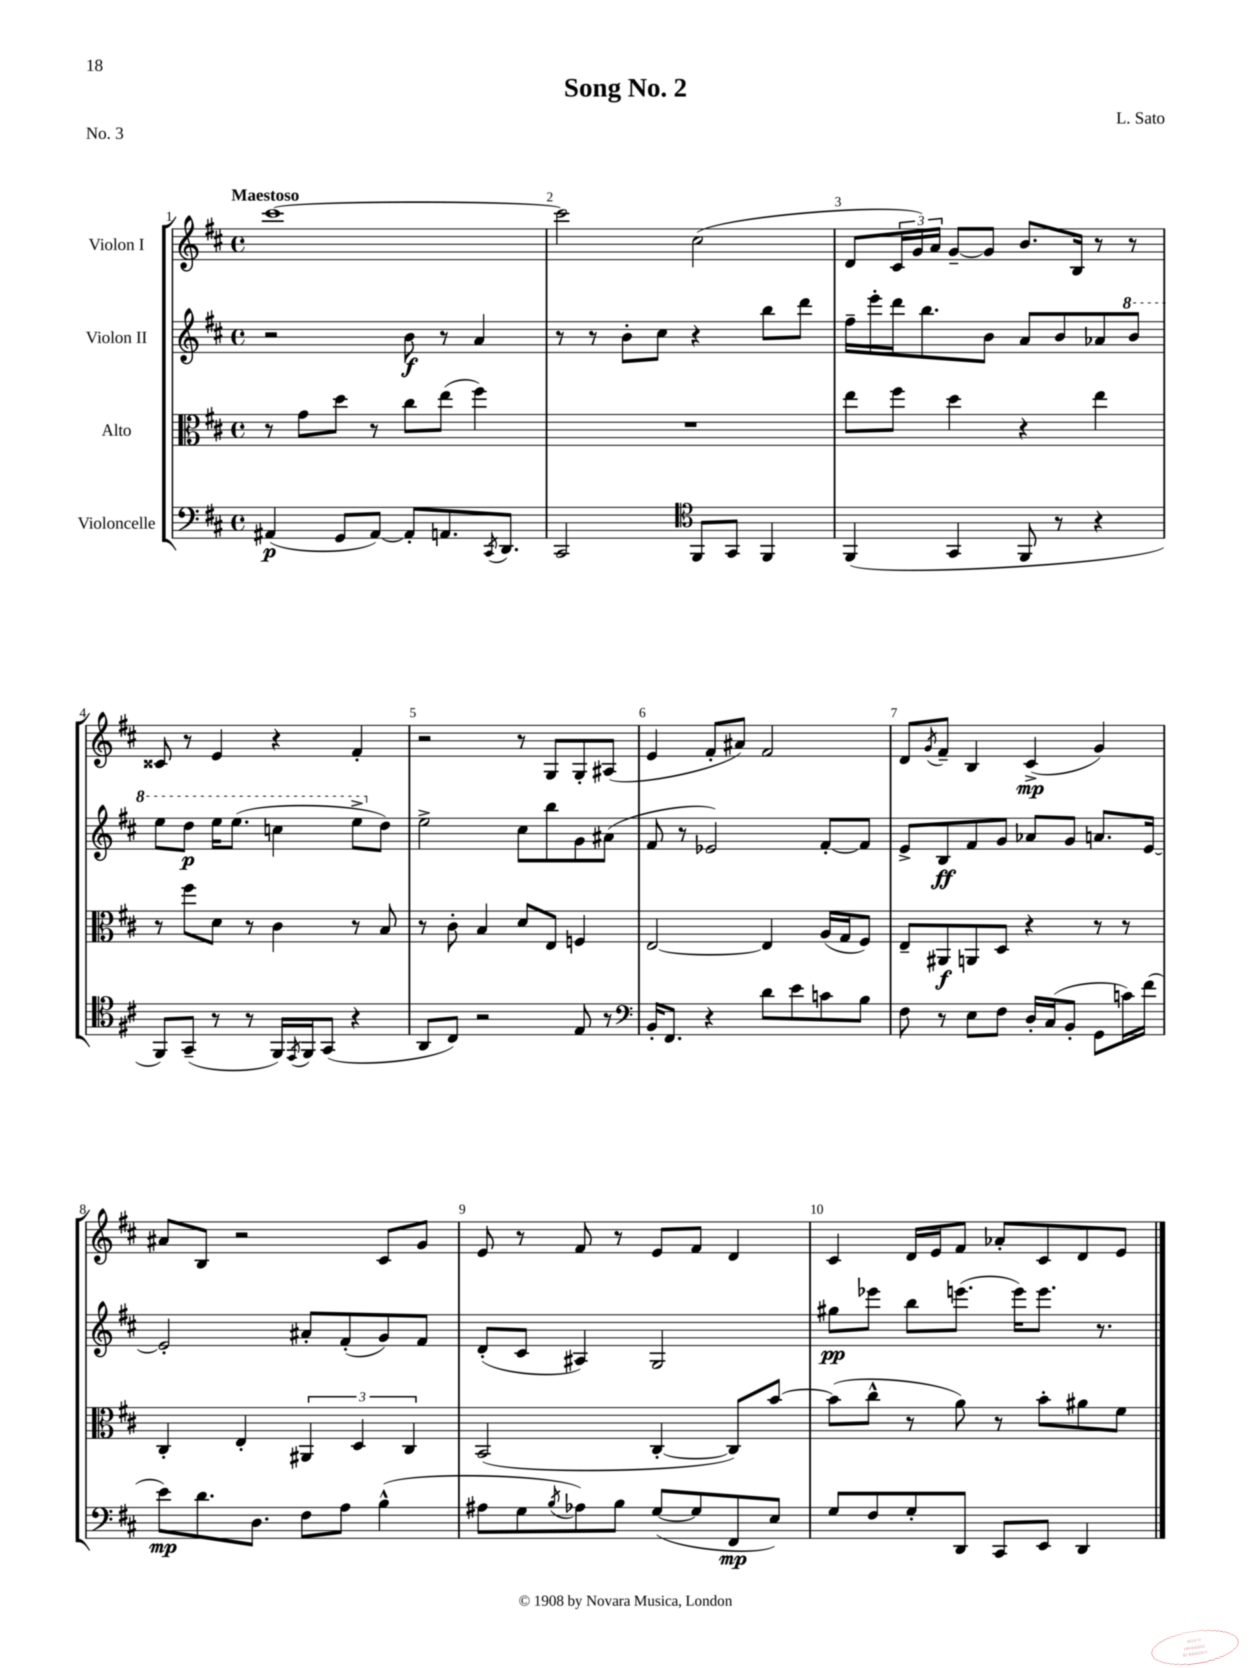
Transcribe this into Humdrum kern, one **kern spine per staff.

**kern	**dynam	**kern	**dynam	**kern	**dynam	**kern	**dynam
*part4	*part4	*part3	*part3	*part2	*part2	*part1	*part1
*staff4	*staff4	*staff3	*staff3	*staff2	*staff2	*staff1	*staff1
*I"Violoncelle	*	*I"Alto	*	*I"Violon II	*	*I"Violon I	*
*clefF4	*	*clefC3	*	*clefG2	*	*clefG2	*
*k[f#c#]	*	*k[f#c#]	*	*k[f#c#]	*	*k[f#c#]	*
*M4/4	*	*M4/4	*	*M4/4	*	*M4/4	*
*met(c)	*	*met(c)	*	*met(c)	*	*met(c)	*
=1	=1	=1	=1	=1	=1	=1	=1
!	!	!	!	!	!	!LO:TX:a:B:t=Maestoso	!
(4AA#X/	p	8r	.	2r	.	[1ccc#	.
.	.	8g\L	.	.	.	.	.
8GG/L	.	8dd\J	.	.	.	.	.
[8AA#/J)	.	8r	.	.	.	.	.
8AA#'/L]	.	8cc#\L	.	8b\	f	.	.
8.AAn/	.	(8ee\J	.	8r	.	.	.
.	.	4ff#\)	.	4a/	.	.	.
8qCC#/	.	.	.	.	.	.	.
8.DD/J	.	.	.	.	.	.	.
=2	=2	=2	=2	=2	=2	=2	=2
2CC#/	.	1r	.	8r	.	2ccc#\]	.
.	.	.	.	8r	.	.	.
.	.	.	.	8b'\L	.	.	.
.	.	.	.	8cc#\J	.	.	.
*clefC4	*	*	*	*	*	*	*
8FF#/L	.	.	.	4r	.	(2cc#\	.
8GG/J	.	.	.	.	.	.	.
4FF#/	.	.	.	8bb\L	.	.	.
.	.	.	.	8ddd\J	.	.	.
=3	=3	=3	=3	=3	=3	=3	=3
(4FF#/	.	8ee\L	.	16ff#~\LL	.	8d/L	.
.	.	.	.	16eee'\	.	.	.
.	.	8ff#\J	.	16ddd\J	.	24c#/L	.
.	.	.	.	.	.	24g/)	.
.	.	.	.	8.bb\	.	.	.
.	.	.	.	.	.	24a/JJ	.
4GG/	.	4dd\	.	.	.	[8g~/L	.
.	.	.	.	8b\J	.	8g/J]	.
8FF#/	.	4r	.	8a/L	.	8.b/L	.
8r	.	.	.	8b/	.	.	.
.	.	.	.	.	.	16B/Jk	.
4r	.	4ee\	.	8a-X/	.	8r	.
*	*	*	*	*8va	*	*	*
.	.	.	.	8bb/J	.	8r	.
!!LO:LB:g=z
=4	=4	=4	=4	=4	=4	=4	=4
8FF#/L)	.	8r	.	8eee\L	.	8c##X/	.
(8GG~/J	.	8ff#\L	.	8ddd\J	p	8r	.
8r	.	8d\J	.	16eee\KL	.	4e/	.
.	.	.	.	(8.eee\J	.	.	.
8r	.	8r	.	.	.	.	.
16FF#/LL)	.	4c#\	.	4cccn\	.	4r	.
8qEE/	.	.	.	.	.	.	.
16FF#/J	.	.	.	.	.	.	.
(8GG/J	.	.	.	.	.	.	.
4r	.	8r	.	8eee^\L	.	4f#'/	.
*	*	*	*	*X8va	*	*	*
.	.	8B/	.	8dd\J)	.	.	.
=5	=5	=5	=5	=5	=5	=5	=5
8AA/L	.	8r	.	2ee^\	.	2r	.
8C#/J)	.	8c#'\	.	.	.	.	.
2r	.	4B/	.	.	.	.	.
.	.	8d/L	.	8cc#\L	.	8r	.
.	.	8E/J	.	8bb\	.	8G/L	.
8E/	.	4Fn/	.	8g\	.	8G'/	.
8r	.	.	.	(8a#X\J	.	(8A#X/J	.
=6	=6	=6	=6	=6	=6	=6	=6
*clefF4	*	*	*	*	*	*	*
16BB'/KL	.	[2E/	.	8f#/	.	4e/	.
8.FF#/J	.	.	.	.	.	.	.
.	.	.	.	8r	.	.	.
4r	.	.	.	2e-X/)	.	8f#'/L	.
.	.	.	.	.	.	8a#X/J)	.
8d\L	.	4E/]	.	.	.	2f#/	.
8e\	.	.	.	.	.	.	.
8cn\	.	(16A/LL	.	[8f#'/L	.	.	.
.	.	16G/J	.	.	.	.	.
8B\J	.	8F#/J)	.	8f#/J]	.	.	.
=7	=7	=7	=7	=7	=7	=7	=7
8F#\	.	8E~/L	.	8e^/L	.	8d/L	.
.	.	.	.	.	.	8qg/	.
8r	.	8AA#X/	f	8B/	ff	8f#~/J	.
8E\L	.	8AAn/	.	8f#/	.	4B/	.
8F#\J	.	8D/J	.	8g/J	.	.	.
16D'/LL	.	4r	.	8a-X/L	.	(4c#^/	mp
(16C#/J	.	.	.	.	.	.	.
8BB'/J	.	.	.	8g/J	.	.	.
8GG\L	.	8r	.	8.an/L	.	4g/)	.
16cn\L)	.	8r	.	.	.	.	.
(16f#\JJ	.	.	.	[16e/Jk	.	.	.
!!LO:LB:g=z
=8	=8	=8	=8	=8	=8	=8	=8
8e\L)	mp	4C#'/	.	2e'/]	.	8a#X/L	.
8.d\	.	.	.	.	.	8B/J	.
.	.	4E'/	.	.	.	2r	.
8.D\J	.	.	.	.	.	.	.
8F#\L	.	6AA#X/	.	8a#X'/L	.	.	.
8A\J	.	.	.	(8f#'/	.	.	.
.	.	6D/	.	.	.	.	.
(4B^^\	.	.	.	8g/)	.	8c#/L	.
.	.	6C#/	.	.	.	.	.
.	.	.	.	8f#/J	.	8g/J	.
=9	=9	=9	=9	=9	=9	=9	=9
8A#X\L	.	(2BB/	.	(8d'/L	.	8e/	.
8G\	.	.	.	8c#/J	.	8r	.
8qB/	.	.	.	.	.	.	.
8A-X\)	.	.	.	4A#X/)	.	8f#/	.
8B\J	.	.	.	.	.	8r	.
([8G/L	.	[4C#'/	.	2G/	.	8e/L	.
8G/]	.	.	.	.	.	8f#/J	.
8FF#/	mp	8C#/L])	.	.	.	4d/	.
8E/J)	.	[8b/J	.	.	.	.	.
=10	=10	=10	=10	=10	=10	=10	=10
8G/L	.	(8b\L]	.	8gg#X\L	pp	4c#/	.
8F#/	.	8cc#^^\J	.	8eee-X\J	.	.	.
8G'/	.	8r	.	8bb\L	.	16d/LL	.
.	.	.	.	.	.	16e/J	.
8DD/J	.	8a\)	.	(8.eeen\J	.	8f#/J	.
8CC#/L	.	8r	.	.	.	8a-X'/L	.
.	.	.	.	16eee\KL)	.	.	.
8EE/J	.	8b'\L	.	8.eee\J	.	8c#/	.
4DD/	.	8a#X\	.	.	.	8d/	.
.	.	.	.	8.r	.	.	.
.	.	8f#\J	.	.	.	8e/J	.
==	==	==	==	==	==	==	==
*-	*-	*-	*-	*-	*-	*-	*-
